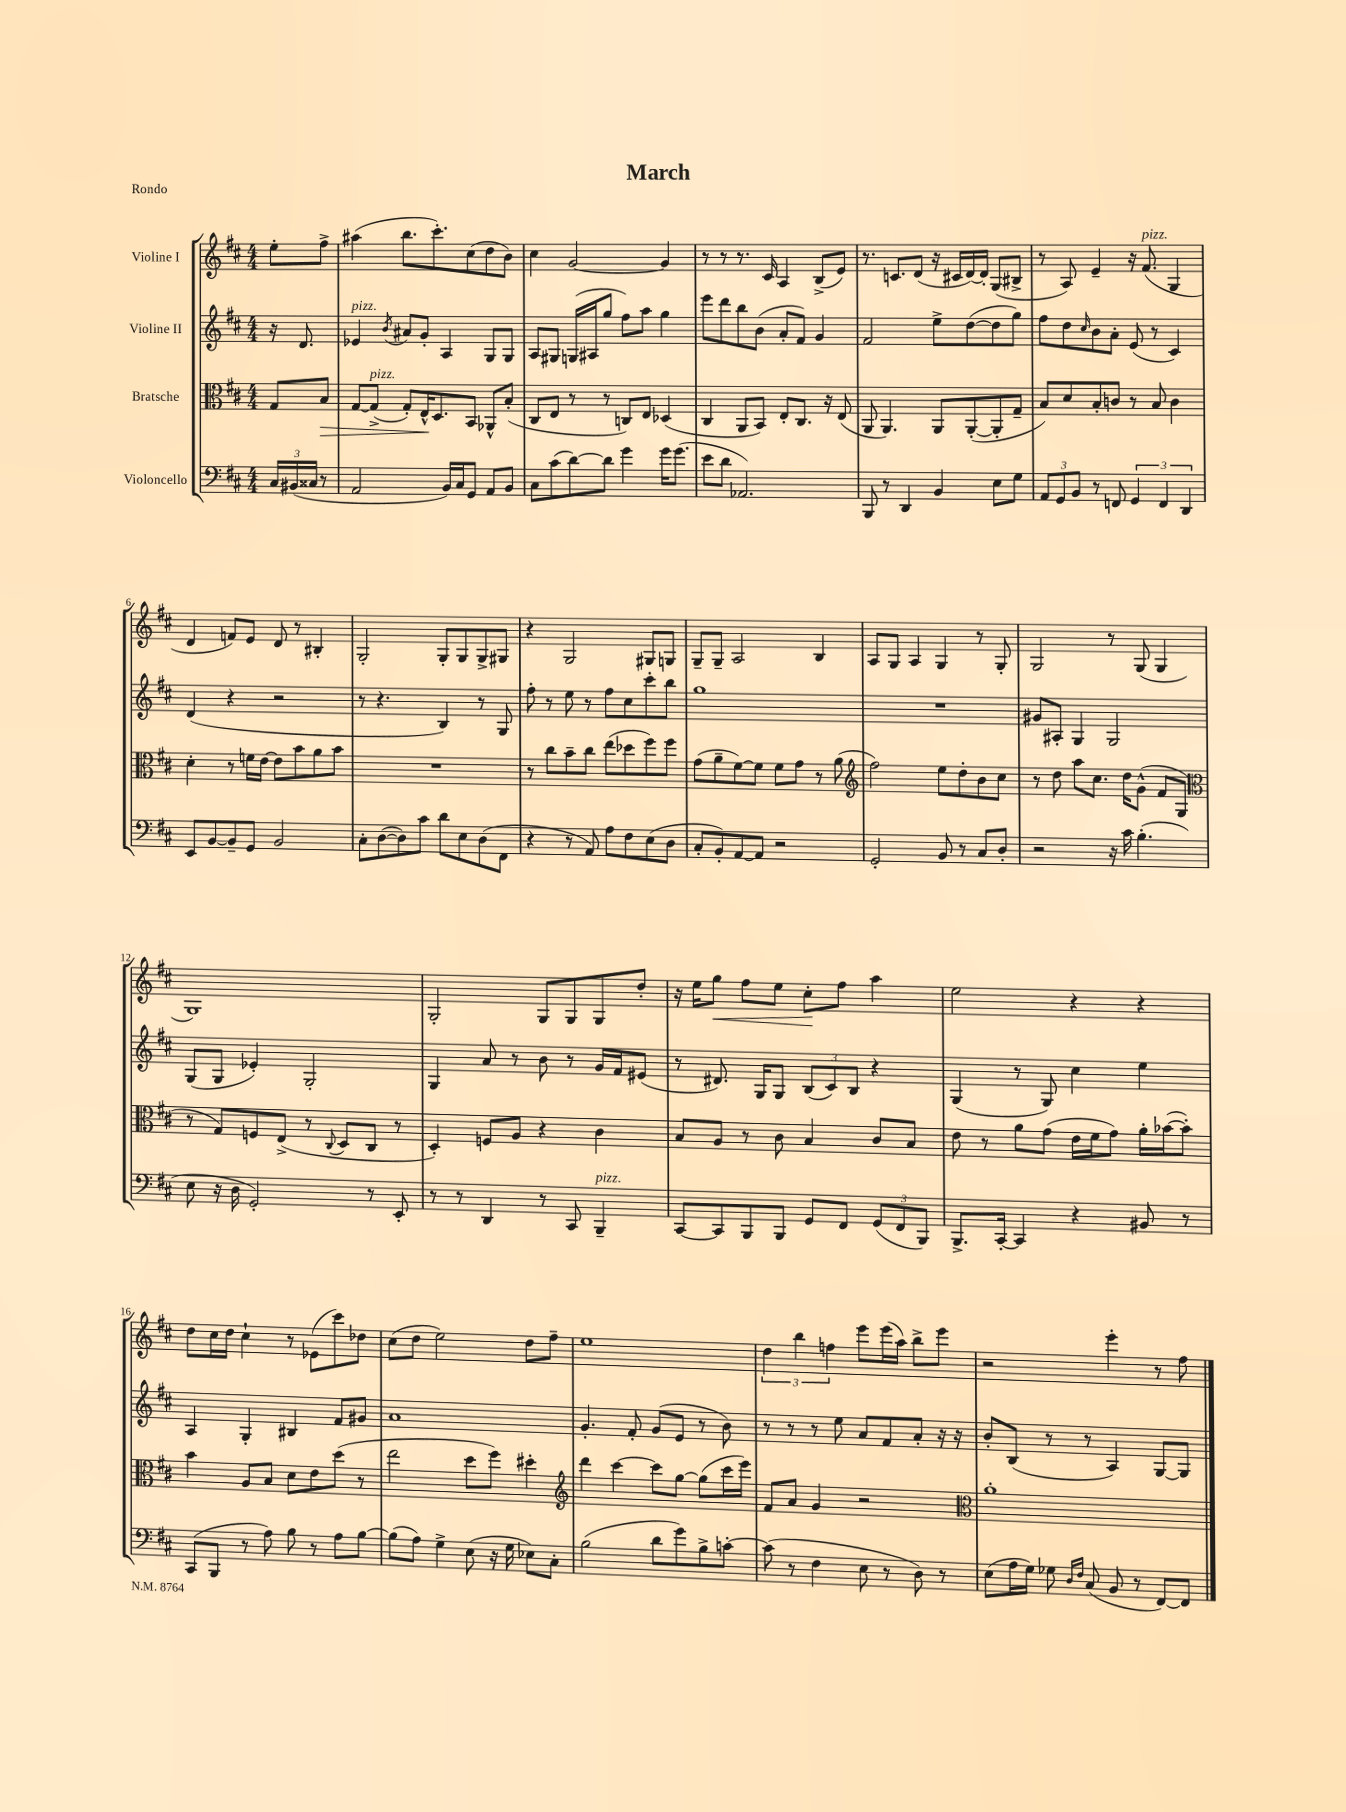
\header { title = "March" piece = "Rondo" }
<<
\new StaffGroup <<
\new Staff = "s0" \with { instrumentName = "Violine I" } {
    \clef treble \key d \major \numericTimeSignature \time 4/4 \partial 4
    e''8-. fis''8-> |
    ais''4( b''8. cis'''8.-.) cis''8( d''8 b'8) |
    cis''4 g'2~ g'4 |
    r8 r8 r8. cis'16 a4 b8->( e'8) |
    r8. c'8. d'8( r16 cis'16 d'16~) d'16-. g8( bis8-> |
    r8 a8) e'4-- r16 fis'8.^\markup { \italic "pizz." }( g4 |
    d'4 f'8) e'8 d'8 r8 bis4-. |
    g2-. g8-. g8 g8-> gis8 |
    r4 g2 gis8 g8 |
    g8-- g8-- a2 b4 |
    a8 g8 a4 g4 r8 g8-. |
    g2 r8 g8( g4 |
    g1) |
    g2-. g8 g8 g8 d''8-. |
    r16 e''16 g''8\< fis''8 e''8 cis''8-.\! fis''8 a''4 |
    e''2 r4 r4 |
    d''8 cis''16 d''16 cis''4-! r8 ees'8( cis'''8) des''8 |
    cis''8( d''8 e''2) d''8 fis''8-- |
    e''1 |
    \tuplet 3/2 { d''4 b''4 f''4 } e'''8 e'''16( a''16) b''8-> e'''8 |
    r2 e'''4-. r8 fis''8 \bar "|." |
}
\new Staff = "s1" \with { instrumentName = "Violine II" } {
    \clef treble \key d \major \numericTimeSignature \time 4/4 \partial 4
    r16 d'8. |
    ees'4^\markup { \italic "pizz." } \acciaccatura { b'8 } ais'8 g'8-. a4 g8 g8 |
    a8 gis8 g16( ais16 g''8 fis''8) a''8 g''4 |
    e'''8 d'''8 b''8 b'8( a'8-. fis'8) g'4 |
    fis'2 e''8-> d''8~( d''8 g''8) |
    fis''8 d''8 \grace { cis''16 } b'8 a'8-. e'8( r8 cis'4) |
    d'4( r4 r2 |
    r8 r4. b4) r8 g8 |
    fis''8-. r8 e''8 r8 fis''8 cis''8 cis'''8-. b''8 |
    g''1 |
    R1 |
    gis'8 ais8-. g4 g2 |
    g8( g8 ees'4-.) g2-. |
    g4 a'8 r8 b'8 r8 g'16 fis'16 eis'8( |
    r8 dis'8.) g16 g8 \tuplet 3/2 { b8( cis'8) b8 } r4 |
    g4( r8 g8) cis''4 e''4 |
    a4 g4-. bis4 fis'8 gis'8 |
    a'1 |
    g'4.-. fis'8-. g'8( e'8 r8 b'8) |
    r8 r8 r8 e''8 a'8 fis'8 a'8-. r16 r16 |
    b'8-. b8( r8 r8 a4) g8~ g8 \bar "|." |
}
\new Staff = "s2" \with { instrumentName = "Bratsche" } {
    \clef alto \key d \major \numericTimeSignature \time 4/4 \partial 4
    g8 b8\> |
    g8~ g8->^\markup { \italic "pizz." }( g8-.) e16-^\! d8. b,8 aes,8-^ b8-.( |
    cis8 e8 r8 r8 c8) e8 des4( |
    cis4 a,8 b,8) e8-. cis8. r16 e8( |
    a,8 a,4.) a,8 a,8~-.( a,8-. g8-- |
    b8) d'8 b8-. c'8 r8 b8 c'4 |
    d'4-. r8 f'16 e'16~ e'8 b'8 a'8 b'8 |
    R1 |
    r8 cis''8 b'8-- cis''8 e''8( des''8 fis''8) fis''8 |
    g'8( a'8-- fis'8~) fis'8 fis'8 g'8 r8 a'8( |
    \clef treble fis''2) e''8 d''8-. b'8 cis''8 |
    r8 d''8 a''8 cis''8. d''16 g'8-^( fis'8 g8 |
    \clef alto r8 g8) f8 e8->( r8 \appoggiatura { cis8 } d8 cis8 r8 |
    d4-.) f8 a8 r4 cis'4 |
    b8 a8 r8 cis'8 b4 cis'8 b8 |
    e'8 r8 a'8 g'8( e'16 fis'16 g'8) a'16-. bes'16~( bes'8-.) |
    b'4 a8 b8 d'8 e'8 d''8( r8 |
    e''2 d''8 fis''8) dis''4-. |
    \clef treble d'''4 cis'''4~ cis'''8 g''8~ g''8( cis'''16 e'''16) |
    fis'8 a'8 g'4 r2 |
    \clef alto a'1-. \bar "|." |
}
\new Staff = "s3" \with { instrumentName = "Violoncello" } {
    \clef bass \key d \major \numericTimeSignature \time 4/4 \partial 4
    \tuplet 3/2 { cis16 bis,16( cisis16 } r8 |
    a,2 b,16) cis16 g,8 a,8 b,8 |
    cis8 cis'8( d'8~) d'8 g'4 g'16 g'8.( |
    e'8 d'8 aes,2.) |
    b,,8 r8 d,4 b,4 e8 g8 |
    \tuplet 3/2 { a,8 g,8 b,8 } r8 f,8 \tuplet 3/2 { g,4 f,4 d,4 } |
    e,8 b,8~ b,8-- g,8 b,2 |
    cis8-. d8~( d8) cis'8 d'8 e8 d8( fis,8 |
    r4 r8 a,8) a8 fis8 e8( d8 |
    cis8-. b,8-.) a,8~ a,8 r2 |
    g,2-. b,8 r8 cis8 d8-. |
    r2 r16 cis'16 b4.-.( |
    e8 r16 d16 g,2-.) r8 e,8-. |
    r8 r8 d,4 r8 cis,8 b,,4--^\markup { \italic "pizz." } |
    cis,8~ cis,8 b,,8 b,,8 g,8 fis,8 \tuplet 3/2 { g,8( fis,8 b,,8) } |
    b,,8.-> cis,16~-. cis,4 r4 bis,8 r8 |
    cis,8( b,,8 r8 a8) b8 r8 a8 b8~ |
    b8( a8) g4-> e8( r16 g16 ees8) cis8-. |
    b2( d'8 g'8) b8-> c'8~-. |
    c'8( r8 fis4 e8 r8 d8) r8 |
    e8( a16 g16) ges8 \grace { d16 fis16 } cis8( b,8 r8 fis,8~) fis,8 \bar "|." |
}
>>
>>
